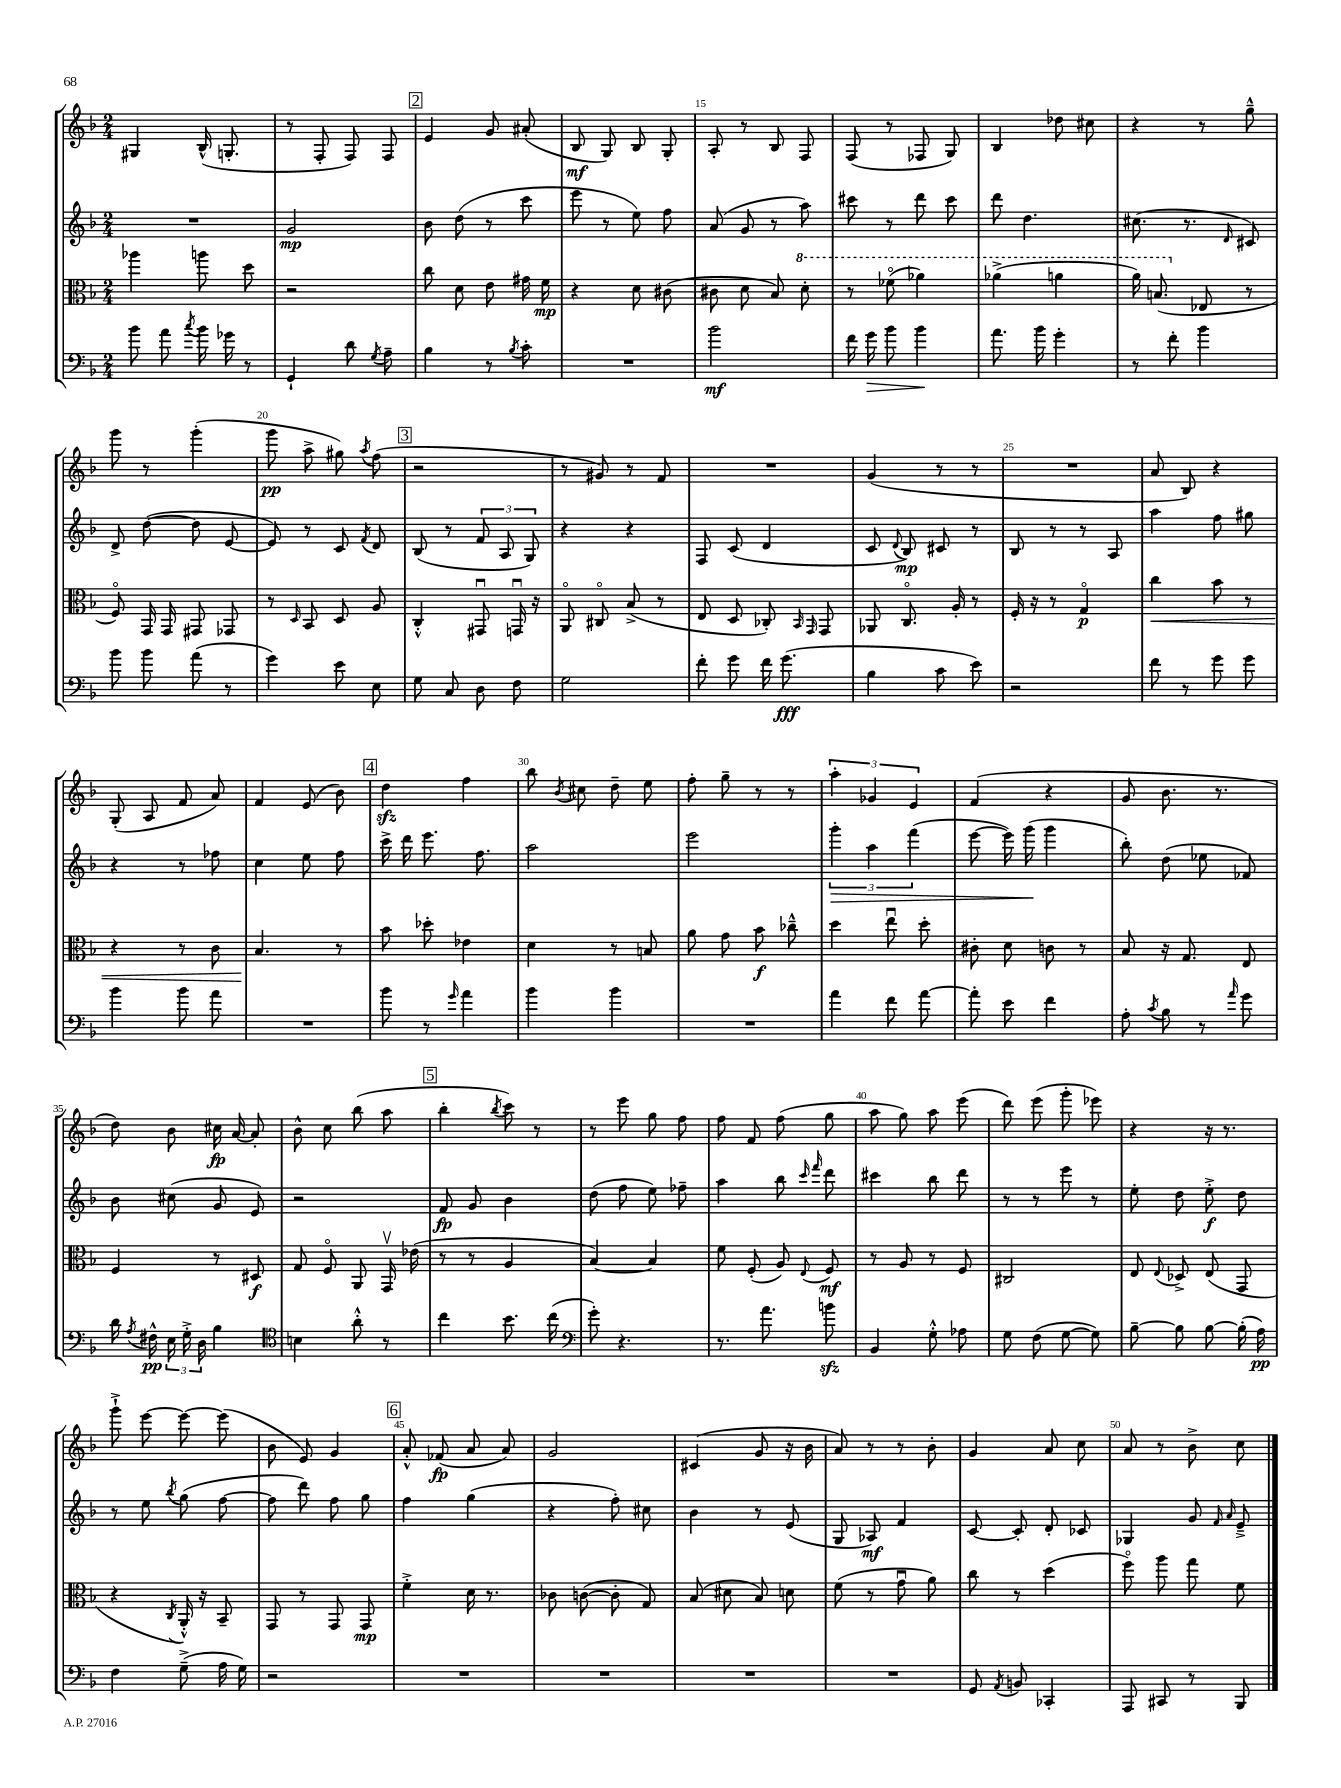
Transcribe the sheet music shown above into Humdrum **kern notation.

**kern	**kern	**kern	**kern
*staff4	*staff3	*staff2	*staff1
*clefF4	*clefC3	*clefG2	*clefG2
*k[b-]	*k[b-]	*k[b-]	*k[b-]
*M2/4	*M2/4	*M2/4	*M2/4
8b-\	4aa-\	2r	4G#/
8a\	.	.	.
8qcc/	.	.	.
16b-\	8aa\	.	(16B-^^/
16g-\	.	.	8.G'/
8r	8dd\	.	.
=	=	=	=
4GG`/	2r	2g/	8r
.	.	.	8F'/
8d\	.	.	8F/)
8qG/	.	.	.
8A~\	.	.	8F/
=	=	=	=
4B-\	8cc\	8b-\	4e/
.	8d\	(8dd\	.
8r	8e\	8r	8g/
8qB-/	.	.	.
8c'\	16g#\	8ccc\	(8a#'/
.	16f\	.	.
=	=	=	=
2r	4r	8eee\	8B-/
.	.	8r	8G/)
.	8d\	8ee\)	8B-/
.	(8c#\	8ff\	8G'/
=	=	=	=
2b-\	8c#\	(8a/	8A'/
.	8d\	8g/	8r
.	8B-/)	8r	8B-/
.	8dd'\	8aa\)	8F/
=	=	=	=
16f\	8r	8ccc#\	(8F/
16g\	.	.	.
8b-\	(8ff-o\	8r	8r
4b-\	4aa-\)	8ddd\	8F-/
.	.	8ccc#\	8G/)
=	=	=	=
8.a\	(4aa-^\	8ddd\	4B-/
.	.	4.dd\	.
16b-\	.	.	.
4g'\	4aa\	.	8dd-\
.	.	.	8cc#\
=	=	=	=
8r	16aa\)	(8.cc#\	4r
.	(8.b/	.	.
8f'\	.	.	.
.	.	8.r	.
4b-\	8E-/	.	8r
.	.	16qqd/	.
.	8r	8c#/)	8gg~^^\
=	=	=	=
8b-\	8Fo/)	8d^/	8ggg\
8b-\	16GG/	([8dd\	8r
.	16GG/	.	.
(8a\	8GG#/	8dd\]	(4ggg'\
8r	8GG-/	[8e/	.
=	=	=	=
4g\)	8r	8e/])	8ggg\
.	16qqD/	.	.
.	8BB-/	8r	8aa^\
8e\	8D/	8c/	8gg#\)
.	.	8qf/	8qaa/
8E\	8A/	8d/	(8ff\
=	=	=	=
8G\	4C'^^/	(8B-/	2r
8C/	.	8r	.
8D\	8GG#u/	12f/	.
.	.	12A/	.
8F\	16GGu/	.	.
.	.	12G/)	.
.	16r	.	.
=	=	=	=
2G\	8AAo/	4r	8r
.	8C#o/	.	8g#/)
.	(8B-^/	4r	8r
.	8r	.	8f/
=	=	=	=
8f'\	8E/	8F/	2r
8g\	8D/	(8c/	.
16f\	8C-'/)	4d/	.
(8.g\	.	.	.
.	16qqBB-/	.	.
.	16qqGG/	.	.
.	8GG/	.	.
=	=	=	=
4B-\	8AA-/	8c/	(4g/
.	.	8qqd/	.
.	8.Co/	8B-/)	.
8c\	.	8c#/	8r
.	16A'/	.	.
8e\)	8r	8r	8r
=	=	=	=
2r	16F'/	8B-/	2r
.	16r	.	.
.	8r	8r	.
.	4Go/	8r	.
.	.	8A/	.
=	=	=	=
8f\	4cc\	4aa\	8a/
8r	.	.	8B-/)
8g\	8b-\	8ff\	4r
8g\	8r	8gg#\	.
=	=	=	=
4b-\	4r	4r	(8G'/
.	.	.	8A/
8b-\	8r	8r	8f/
8a\	8c\	8ff-\	8a/)
=	=	=	=
2r	4.B-/	4cc\	4f/
.	.	8ee\	(8e/
.	8r	8ff\	8b-\)
=	=	=	=
8b-\	8b-\	16ccc^\	4dd\
.	.	16ddd\	.
8r	8dd-'\	8.eee\	.
16qqg/	.	.	.
4a\	4e-\	.	4ff\
.	.	8.ff\	.
=	=	=	=
4b-\	4d\	2aa\	8bb-\
.	.	.	8qb-/
.	.	.	8cc#\
4b-\	8r	.	8dd~\
.	8B/	.	8ee\
=	=	=	=
2r	8a\	2eee\	8ff'\
.	8g\	.	8gg~\
.	8b-\	.	8r
.	8cc-~^^\	.	8r
=	=	=	=
4a\	4dd\	6ggg'\	6aa'\
.	.	6aa\	6g-/
8f\	8eeu\	.	.
.	.	(6fff\	6e/
[8a\	8dd'\	.	.
=	=	=	=
8a'\]	8c#'\	[8eee\	(4f/
8e\	8d\	16eee\])	.
.	.	(16ggg\	.
4f\	8c\	4ggg\	4r
.	8r	.	.
=	=	=	=
8A'\	8B-/	8bb-'\)	8g/
8qc/	.	.	.
8B-\	16r	(8dd\	8.b-\
.	8.G/	.	.
8r	.	8ee-\	.
.	.	.	8.r
16qqa/	.	.	.
8g\	8E/	8f-/)	.
=	=	=	=
16d\	4F/	8b-\	8dd\)
8qA/	.	.	.
16F#^^\	.	.	.
24E\	.	(8cc#\	8b-\
24G'^\	.	.	.
24D\	.	.	.
4B-\	8r	8g/	16cc#\
.	.	.	[16a/
.	8D#/	8e/)	8a'/]
=	=	=	=
*clefC4	*	*	*
4B\	8G/	2r	8b-^^\
.	8Fo/	.	8cc\
8a'^^\	8AA/	.	(8bb-\
8r	16GGv/	.	8aa\
.	(16e-\	.	.
=	=	=	=
4cc\	8r	8f/	4bb-'\
.	8r	8g/	.
.	.	.	8qbb-/
8.b-\	4A/	4b-\	8ccc\)
.	.	.	8r
(16cc\	.	.	.
=	=	=	=
*clefF4	*	*	*
8g'\)	[4B-/)	(8dd\	8r
4.r	.	8ff\	8eee\
.	4B-/]	8ee\)	8gg\
.	.	8ff-~\	8ff\
=	=	=	=
8.r	8f\	4aa\	8ff\
.	(8F'/	.	8f/
8.a\	.	.	.
.	8A/)	8bb-\	(8ff\
.	.	16qqccc/	.
.	8qqE/	16qqfff/	.
8b\	8F/	8ddd\	8gg\
=	=	=	=
4BB-/	8r	4ccc#\	8aa\
.	8A/	.	8gg\)
8G'^^\	8r	8bb-\	8aa\
8A-\	8F/	8ddd\	(8eee\
=	=	=	=
8G\	2C#/	8r	8ddd\)
(8F\	.	8r	(8eee\
[8G\	.	8eee\	8ggg'\
8G\])	.	8r	8eee-\)
=	=	=	=
[8B-~\	8E/	8ee'\	4r
.	8qqE/	.	.
8B-\]	8D-^/	8dd\	.
[8B-\	(8E/	8ee'^\	16r
.	.	.	8.r
(16B-'\]	8GG/	8dd\	.
16A\)	.	.	.
=	=	=	=
4F\	4r	8r	8ggg`^\
.	.	8ee\	[8eee\
.	8qC/	8qbb-/	.
(8G~^\	16AA'^^/)	(8gg\	8eee\_
.	16r	.	.
16A\	8BB-~/	[8ff\	(8eee\]
16G\)	.	.	.
=	=	=	=
2r	8GG/	8ff\]	8b-\
.	8r	8ddd\)	8e/)
.	8GG/	8ff\	4g/
.	8GG/	8gg\	.
=	=	=	=
2r	4f'^\	4ff\	8a'^^/
.	.	.	(8f-/
.	16d\	(4gg\	8a/
.	8.r	.	.
.	.	.	8a/)
=	=	=	=
2r	8c-\	4r	2g/
.	([8c\	.	.
.	8c'\]	8ff'\)	.
.	8G/)	8cc#\	.
=	=	=	=
2r	(8B-/	4b-\	(4c#/
.	8d#\	.	.
.	8B-/)	8r	8g/
.	8d\	(8e/	16r
.	.	.	16b-\
=	=	=	=
2r	(8f\	8G/	8a/)
.	8r	8A-/)	8r
.	8gu\	4f/	8r
.	8a\)	.	8b-'\
=	=	=	=
8GG/	8cc\	[8c/	4g/
8qAA/	.	.	.
8BB/	8r	8c'/]	.
4CC-'/	(4dd\	8d'/	8a/
.	.	8c-/	8cc\
=	=	=	=
8AAA/	8ffo\)	4G-/	8a/
8CC#/	8aa\	.	8r
8r	8gg\	8g/	8b-^\
.	.	16qqf/	.
.	.	16qqa/	.
8BBB-/	8f\	8e~^/	8cc\
==	==	==	==
*-	*-	*-	*-
